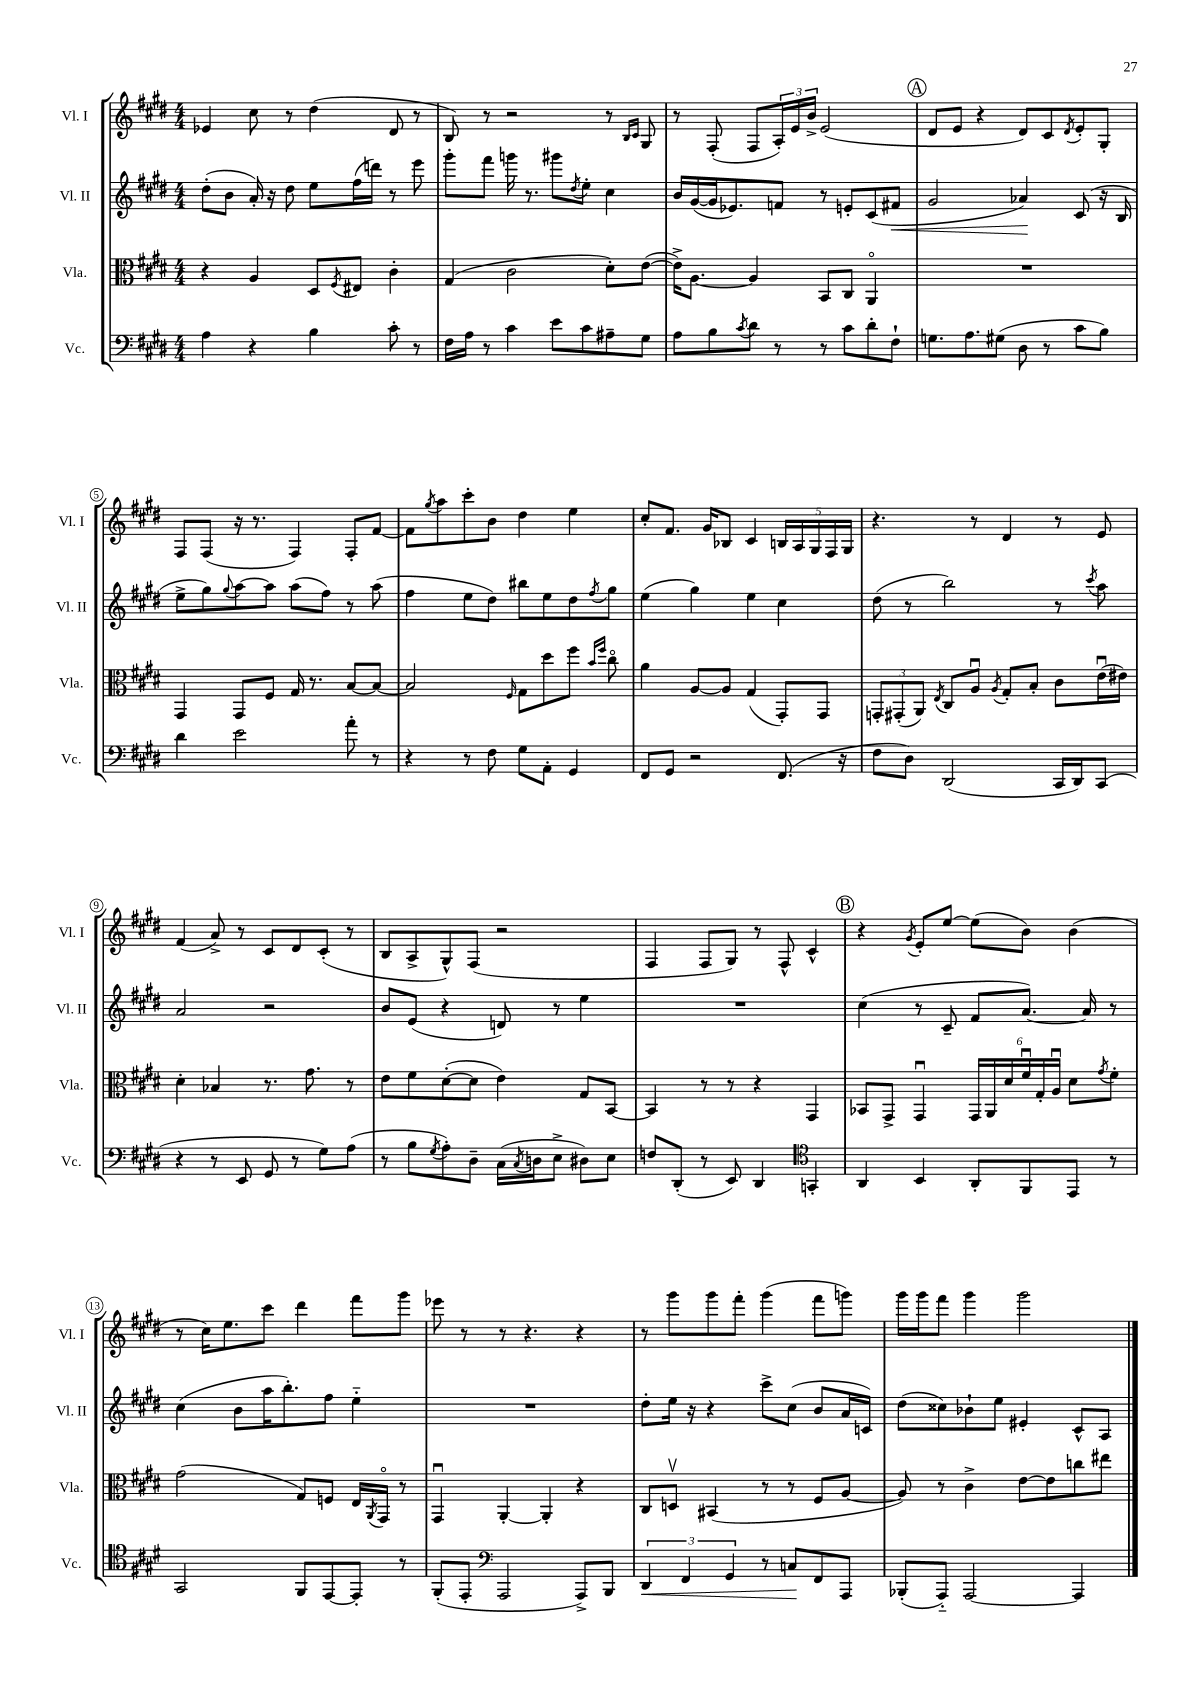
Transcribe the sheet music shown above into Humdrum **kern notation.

**kern	**kern	**kern	**kern
*staff4	*staff3	*staff2	*staff1
*clefF4	*clefC3	*clefG2	*clefG2
*k[f#c#g#d#]	*k[f#c#g#d#]	*k[f#c#g#d#]	*k[f#c#g#d#]
*M4/4	*M4/4	*M4/4	*M4/4
4A	4r	(8dd#'	4e-
.	.	8b	.
4r	4A	16a')	8cc#
.	.	16r	.
.	.	8dd#	8r
4B	8D#	8ee	(4dd#
.	8qF#	.	.
.	8E#	(16ff#	.
.	.	16ddd)	.
8c#'	4c#'	8r	8d#
8r	.	8eee	8r
=	=	=	=
16F#	(4G#	8ggg#'	8B)
16A	.	.	.
8r	.	8fff#	8r
4c#	2c#	16ggg	2r
.	.	8.r	.
8e	.	8ggg#	.
.	.	8qdd#	.
8c#	.	8ee'	.
8A#~	8d#')	4cc#	8r
.	.	.	16qqB
.	.	.	16qqc#
8G#	([8e	.	8G#
=	=	=	=
8A	16e^])	16b	8r
.	[8.A	([16g#	.
8B	.	16g#]	(8F#'
.	.	8.e-)	.
8qc#	.	.	.
8d#	4A]	.	8F#
8r	.	8f	24A')
.	.	.	24e
.	.	.	24b^
8r	8BB	8r	(2e
8c#	8C#	8e'	.
8d#'	4AAo	(8c#	.
8F#`	.	8f#	.
=	=	=	=
8.G	1r	2g#	8d#
.	.	.	8e
8.A	.	.	.
.	.	.	4r
(8G#	.	.	.
8D#	.	4a-)	8d#)
8r	.	.	8c#
.	.	.	8qd#
8c#	.	(8c#	8e'
8B)	.	16r	8G#'
.	.	16B	.
=	=	=	=
4d#	4GG#	8ee^	8F#
.	.	8gg#)	(8F#
.	.	8qqgg#	.
2e	8GG#	[8aa	16r
.	.	.	8.r
.	8F#	8aa]	.
.	16G#	(8aa	4F#)
.	8.r	.	.
.	.	8ff#)	.
8a'	[8B	8r	8F#'
8r	8B_	(8aa	[8f#
=	=	=	=
4r	2B]	4ff#	8f#]
.	.	.	8qgg#
.	.	.	8aa
8r	.	8ee	8ccc#'
8F#	.	8dd#)	8b
.	16qqF#	.	.
8G#	8G#	8bb#	4dd#
8AA'	8dd#	8ee	.
4GG#	8ff#	8dd#	4ee
.	16qqb	.	.
.	16qqff#	8qff#	.
.	8cc#o	8gg#	.
=	=	=	=
8FF#	4a	(4ee	8cc#'
8GG#	.	.	8.f#
2r	[8A	4gg#)	.
.	.	.	16g#
.	8A]	.	8B-
.	(4G#	4ee	4c#
(8.FF#	8GG#')	4cc#	20B
.	.	.	20A
.	.	.	20G#
.	8GG#	.	.
.	.	.	20F#
16r	.	.	.
.	.	.	20G#
=	=	=	=
8F#	12GG'	(8dd#	4.r
.	(12GG#'	.	.
8D#)	.	8r	.
.	12AA)	.	.
.	8qE	.	.
(2DD#	8C#	2bb)	.
.	8Au	.	8r
.	8qA	.	.
.	8G#'	.	4d#
.	8B'	.	.
16CC#	8c#	8r	8r
16DD#)	.	.	.
.	.	8qccc#	.
(8CC#	(16eu	8aa	8e
.	16e#)	.	.
=	=	=	=
4r	4d#'	2a	(4f#
8r	4B-	.	8a^)
8EE	.	.	8r
8GG#	8.r	2r	8c#
8r	.	.	8d#
.	8.g#	.	.
8G#)	.	.	(8c#'
(8A	8r	.	8r
=	=	=	=
8r	8e	8b	8B
8B	8f#	(8e	8A^
8qG#	.	.	.
8A')	([8d#'	4r	8G#^^)
8D#~	8d#]	.	(8F#
(16C#	4e)	8d)	2r
8qC#	.	.	.
16D	.	.	.
8E^	.	8r	.
8D#)	8G#	4ee	.
8E	[8BB	.	.
=	=	=	=
8F	4BB]	1r	4F#
(8DD#'	.	.	.
8r	8r	.	8F#
8EE)	8r	.	8G#)
4DD#	4r	.	8r
.	.	.	8F#^^
*clefC4	*	*	*
4GG'	4GG#	.	4c#^^
=	=	=	=
4AA	8BB-	(4cc#	4r
.	8GG#^	.	.
.	.	.	8qg#
4BB	4GG#u	8r	8e'
.	.	8c#~	[8ee
8AA'	24GG#	8f#	(8ee]
.	24AA	.	.
.	24d#	.	.
8FF#	24f#u	[8.a)	8b)
.	24G#'	.	.
.	24Au	.	.
8EE	8d#	.	(4b
.	.	16a]	.
.	8qg#	.	.
8r	8f#'	8r	.
=	=	=	=
2GG#	(2g#	(4cc#	8r
.	.	.	16cc#)
.	.	.	8.ee
.	.	8b	.
.	.	16aa	8ccc#
.	.	8.bb')	.
8FF#	8G#)	.	4ddd#
[8EE	8F	8ff#	.
8EE']	16E	4ee'~	8fff#
.	8qAA	.	.
.	16GG#o	.	.
8r	8r	.	8ggg#
=	=	=	=
(8FF#'	4GG#u	1r	8eee-
8EE'	.	.	8r
*clefF4	*	*	*
2AAA	[4AA'	.	8r
.	.	.	4.r
.	4AA']	.	.
8AAA^)	4r	.	4r
8BBB	.	.	.
=	=	=	=
6DD#	8C#	8dd#'	8r
.	8Dv	16ee	8ggg#
6FF#	.	.	.
.	.	16r	.
.	(4BB#	4r	8ggg#
6GG#	.	.	.
.	.	.	8fff#'
8r	8r	8ccc#^	(4ggg#
8C	8r	(8cc#	.
8FF#	8F#	8b	8fff#
8AAA	[8A	16a	8ggg)
.	.	16c)	.
=	=	=	=
(8BBB-'	8A])	(8dd#	16ggg#
.	.	.	16ggg#
8AAA'~)	8r	8cc##)	8fff#
[2AAA	4c#^	8b-`	4ggg#
.	.	8ee	.
.	[8e	4e#'	2ggg#
.	8e]	.	.
4AAA]	8cc	8c#^^	.
.	8ee#	8A	.
==	==	==	==
*-	*-	*-	*-
